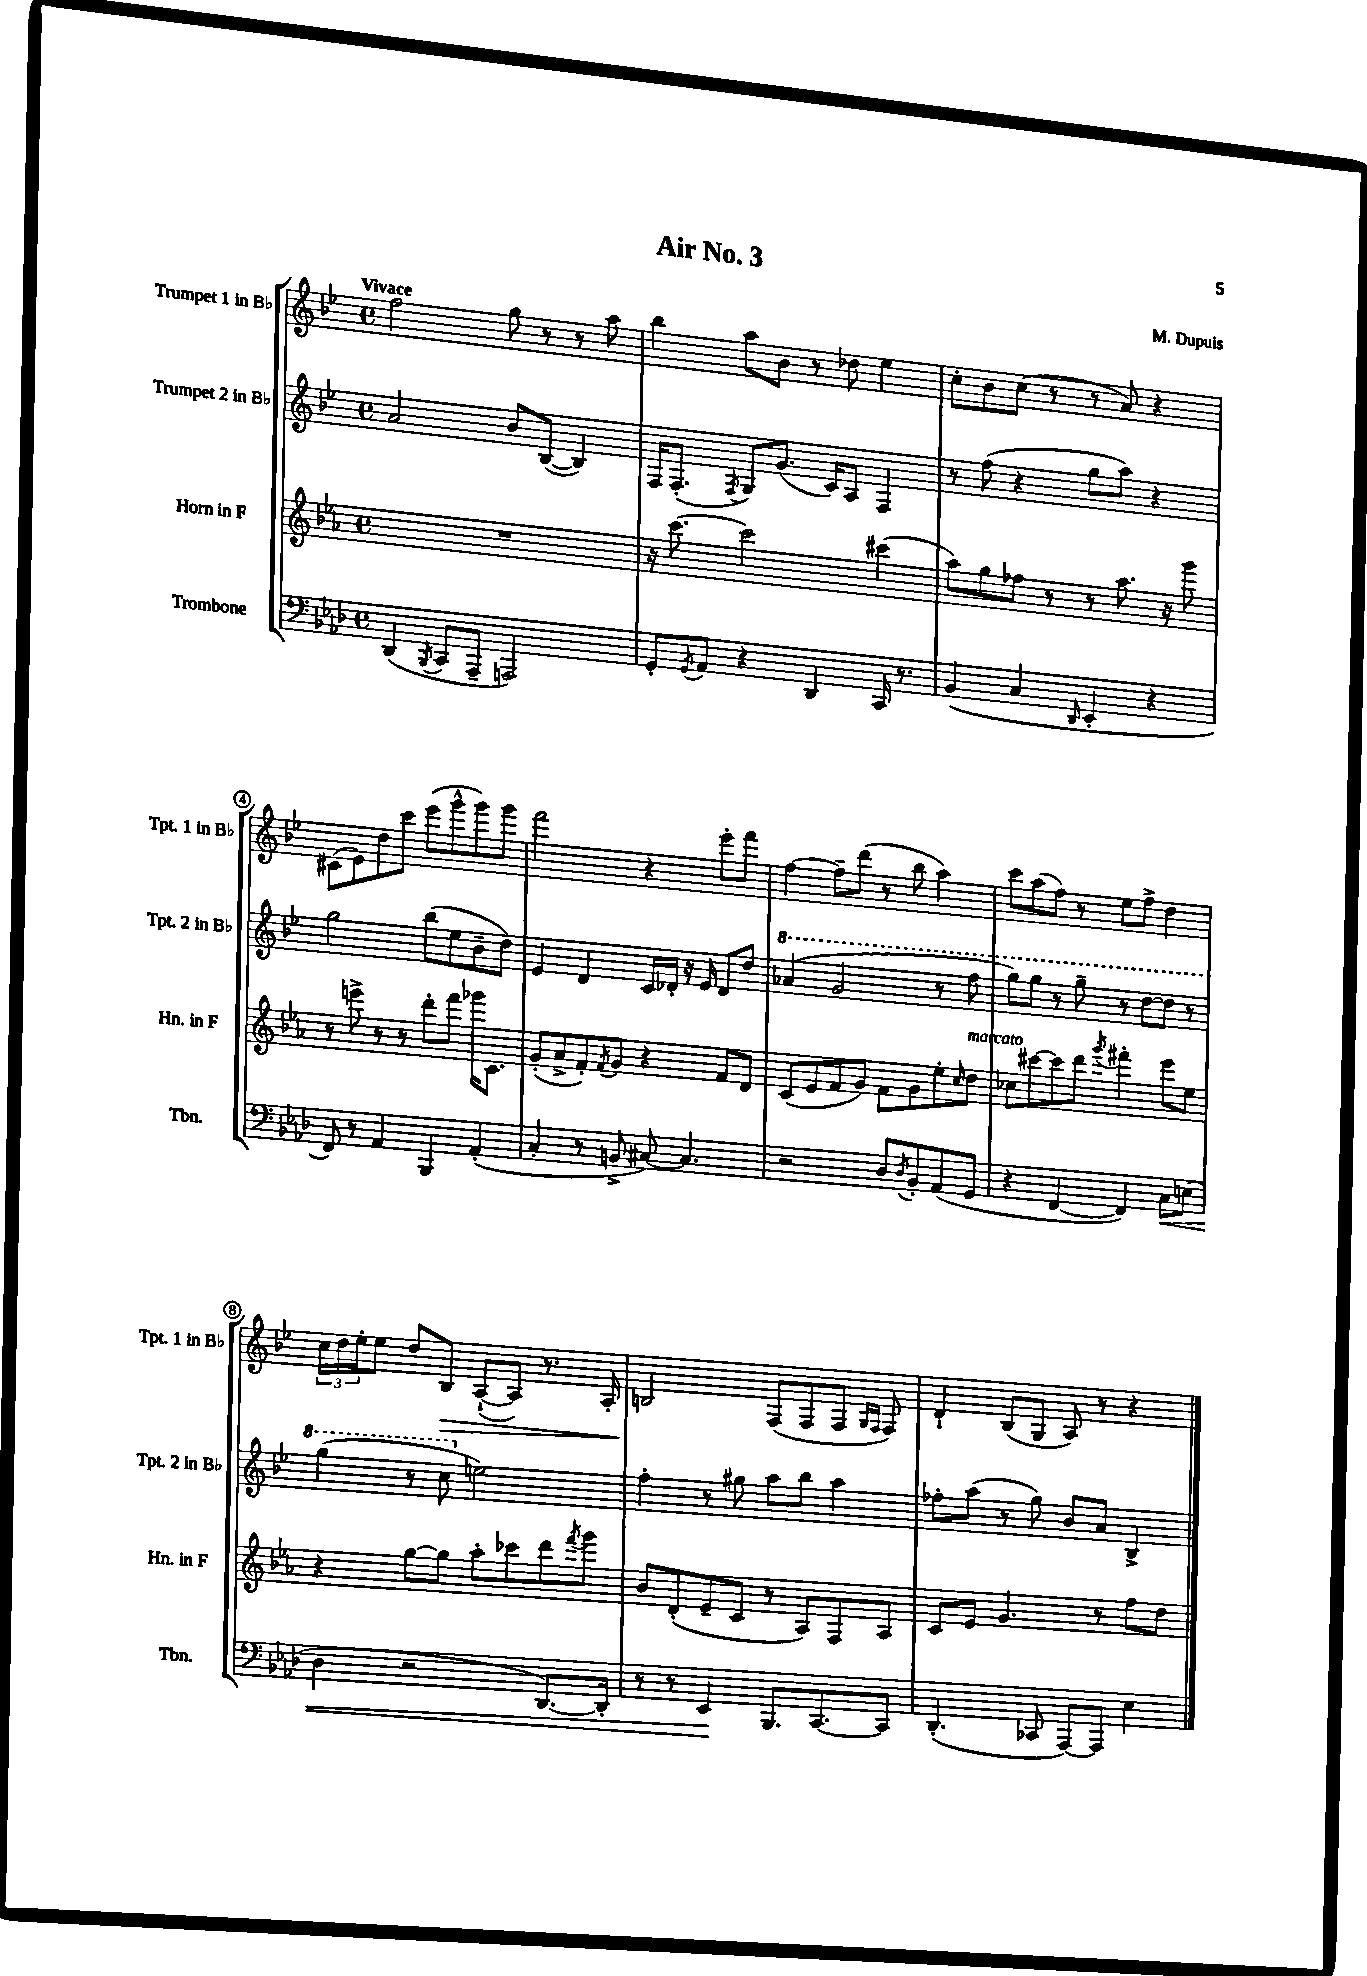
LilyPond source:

\header { title = "Air No. 3" composer = "M. Dupuis" }
<<
\new StaffGroup <<
\new Staff = "s0" \with { instrumentName = "Trumpet 1 in Bb" shortInstrumentName = "Tpt. 1 in Bb" } {
    \clef treble \key bes \major \defaultTimeSignature \time 4/4 \tempo "Vivace"
    f''2 g''8 r8 r8 a''8 |
    bes''4 a''8 bes'8 r8 des''8 ees''4 |
    c''8-. bes'8 c''8( r8 r8 a'8) r4 |
    cis'8( ees'8) d''8 c'''8 ees'''8( g'''8-^ g'''8) g'''8 |
    f'''2 r4 ees'''8-. f'''8 |
    f''4~ f''8-- d'''8( r8 bes''8 a''4) |
    c'''8 a''8( f''8) r8 ees''8 f''8-> d''4 |
    \tuplet 3/2 { c''16 d''16 ees''16-. } ees''8 d''8 bes8\> a8~-!( a8) r8. a16-. |
    b2\! f8( f8 f8 \grace { g16 f16 } f8) |
    d'4-! bes8( g8 a8) r8 r4 \bar "|." |
}
\new Staff = "s1" \with { instrumentName = "Trumpet 2 in Bb" shortInstrumentName = "Tpt. 2 in Bb" } {
    \clef treble \key bes \major \defaultTimeSignature \time 4/4
    a'2 bes'8 bes8~( bes4) |
    f16 f8.-.( \acciaccatura { f8 } g8) g'8.( c'16) a8 f4 |
    r8 f''8( r4 g''8 a''8) r4 |
    g''2 bes''8( ees''8 bes'8-- d''8) |
    ees'4 d'4 c'16 des'16-. r16 ees'16 des'8 d''8 |
    \ottava #1 aes''4( g''2 r8 f'''8 |
    g'''8) g'''8 r8 g'''8-- r8 d'''8~ d'''8 r8 |
    g'''4( r8 c'''8 \ottava #0 e''2) |
    f''4-. r8 gis''8 a''8 bes''8 a''4 |
    fes''8-. a''8( r8 g''8) bes'8 a'8 bes4-> \bar "|." |
}
\new Staff = "s2" \with { instrumentName = "Horn in F" shortInstrumentName = "Hn. in F" } {
    \clef treble \key ees \major \defaultTimeSignature \time 4/4
    R1 |
    r16 c'''8.~ c'''2 cis'''4( |
    aes''8) g''8 fes''8 r8 r8 aes''8. r16 g'''8 |
    r8 e'''8-> r8 r8 d'''8-. f'''8 ges'''16 c'8. |
    g'8-.( aes'8-> f'8-.) \acciaccatura { f'8 } g'8 r4 f'8 d'8 |
    c'8( ees'8 f'8 g'8) f'8 g'8 ees''8-. \grace { c''16 } d''8^\markup { \italic "marcato" } |
    ces''8 cis'''8~ cis'''8 d'''8 \acciaccatura { g'''8 } fis'''4-. ees'''8 ees''8 |
    r4 g''8~ g''8 aes''8-. ces'''8 d'''8 \acciaccatura { f'''8 } g'''8 |
    bes'8 d'8-.( ees'8-- c'8 r8 aes8) f8 aes8 |
    c'8 ees'8 g'4. r8 f''8 d''8 \bar "|." |
}
\new Staff = "s3" \with { instrumentName = "Trombone" shortInstrumentName = "Tbn." } {
    \clef bass \key aes \major \defaultTimeSignature \time 4/4
    des,4( \acciaccatura { bes,,8 } c,8 aes,,8-- a,,2) |
    g,8-. \acciaccatura { g,8 } aes,8 r4 des,4 c,16 r8. |
    bes,4( c4 \grace { des,16 } ees,4-. r4 |
    f,8) r8 aes,4 bes,,4 aes,4-.( |
    c4-. r8 b,8-> cis8~) cis4. |
    r2 des8 \acciaccatura { des8 } bes,8-. aes,8( g,8 |
    r4 f,4~ f,4) c8\< e8( |
    des4 r2 des,8.~) des,16-. |
    r8 r8 ees,4\! bes,,8. c,8.~ c,8 |
    des,4.-.( ces,8 aes,,8~) aes,,8 ees4 \bar "|." |
}
>>
>>
\layout { \context { \Score \override BarNumber.stencil = #(make-stencil-circler 0.1 0.3 ly:text-interface::print) } }
